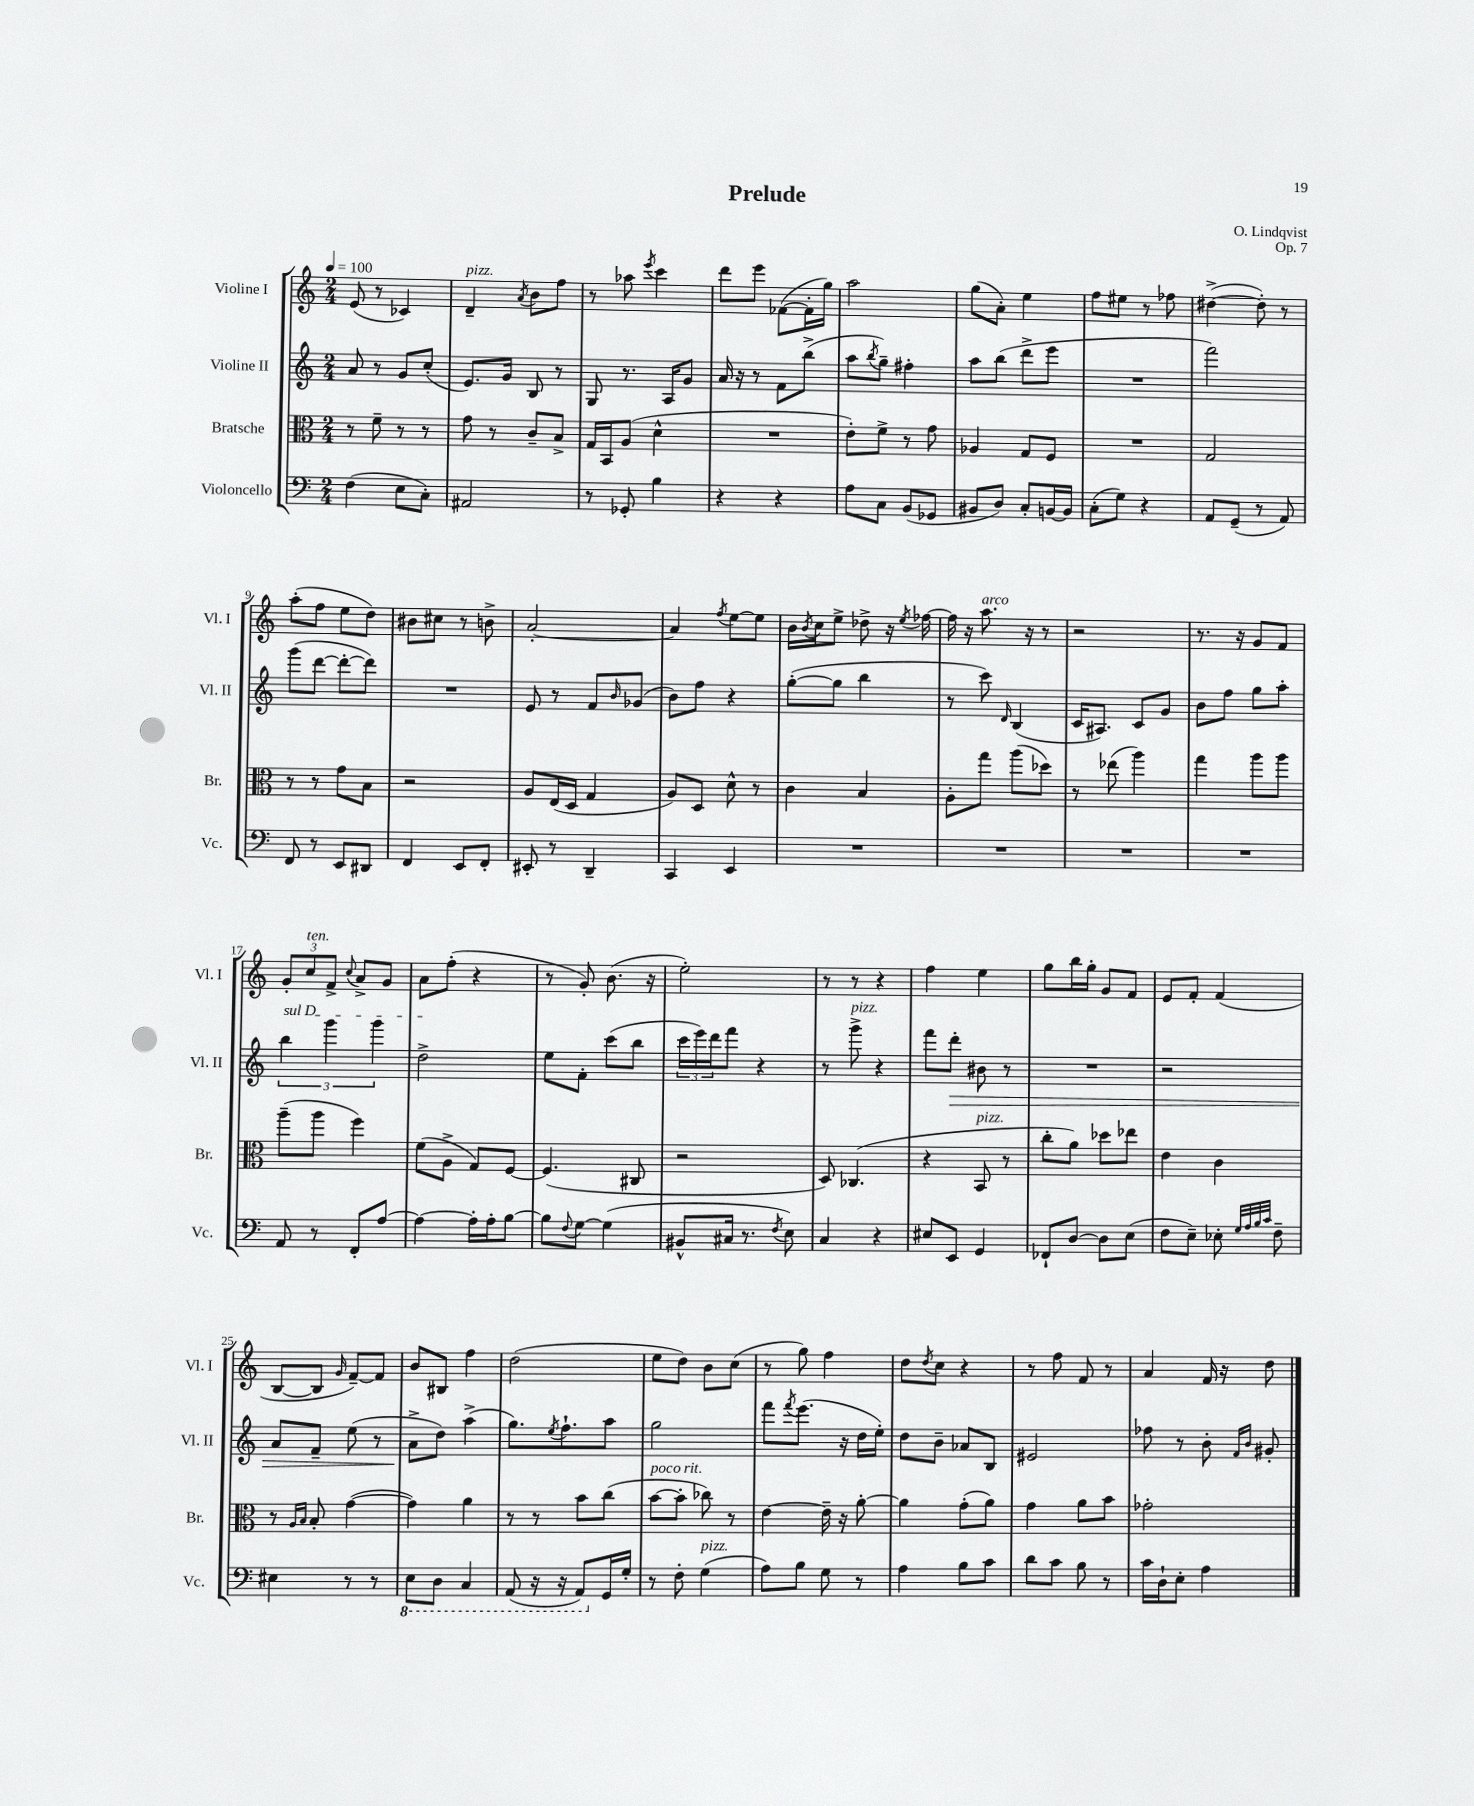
\header { title = "Prelude" composer = "O. Lindqvist" opus = "Op. 7" }
<<
\new StaffGroup <<
\new Staff = "s0" \with { instrumentName = "Violine I" shortInstrumentName = "Vl. I" } {
    \clef treble \key c \major \numericTimeSignature \time 2/4 \tempo 4 = 100
    e'8( r8 ces'4) |
    d'4--^\markup { \italic "pizz." } \acciaccatura { a'8 } b'8 f''8 |
    r8 aes''8 \acciaccatura { e'''8 } c'''4 |
    d'''8 e'''8 fes'8~( fes'16-. g''16) |
    a''2 |
    g''8( a'8-.) e''4 |
    f''8 eis''8 r8 fes''8 |
    dis''4~->( dis''8-.) r8 |
    a''8-.( f''8 e''8 d''8) |
    bis'8 cis''8 r8 b'8-> |
    a'2~-. |
    a'4 \acciaccatura { f''8 } e''8~ e''8 |
    b'16 \acciaccatura { b'8 } c''16 e''8-> des''8-> r16 \acciaccatura { e''8 } fes''16~ |
    fes''16 r16 a''8.^\markup { \italic "arco" } r16 r8 |
    r2 |
    r8. r16 g'8 f'8 |
    \tuplet 3/2 { g'8-. c''8^\markup { \italic "ten." } f'8-> } \appoggiatura { c''8 } a'8-> g'8 |
    a'8 f''8-.( r4 |
    r8 g'8-.) b'8.( r16 |
    e''2-.) |
    r8 r8 r4 |
    f''4 e''4 |
    g''8 b''16 g''16-. g'8 f'8 |
    e'8 f'8-. f'4( |
    b8~ b8 \grace { g'16 } f'8~--) f'8 |
    b'8 bis8 f''4 |
    d''2( |
    e''8 d''8) b'8 c''8( |
    r8 g''8) f''4 |
    d''8 \acciaccatura { d''8 } c''8 r4 |
    r8 f''8 f'8 r8 |
    a'4 f'16 r16 d''8 \bar "|." |
}
\new Staff = "s1" \with { instrumentName = "Violine II" shortInstrumentName = "Vl. II" } {
    \clef treble \key c \major \numericTimeSignature \time 2/4
    a'8 r8 g'8 c''8-.( |
    e'8.) g'16 b8 r8 |
    g8 r8. a16 g'8 |
    a'16 r16 r8 f'8 b''8->( |
    a''8 \acciaccatura { b''8 } g''8--) fis''4-. |
    a''8 b''8( d'''8-> e'''8 |
    R2 |
    f'''2) |
    g'''8( d'''8~ d'''8~-. d'''8) |
    R2 |
    e'8 r8 f'8 \grace { b'16 } ges'8( |
    b'8) f''8 r4 |
    g''8~-.( g''8 b''4 |
    r8 c'''8) \grace { d'16 } b4( |
    c'16 ais8.) c'8 g'8 |
    b'8 f''8 g''8 a''8-. |
    \tuplet 3/2 { \once \override TextSpanner.bound-details.left.text = \markup { \italic "sul D" } b''4\startTextSpan g'''4 g'''4 } |
    d''2->\stopTextSpan |
    e''8 f'8-. c'''8( b''8 |
    \tuplet 3/2 { c'''16 e'''16) d'''16 } f'''8 r4 |
    r8 g'''8->^\markup { \italic "pizz." } r4 |
    f'''8 d'''8-.\> bis'8 r8 |
    R2 |
    r2 |
    a'8 f'8-- e''8( r8 |
    a'8->\! d''8) a''4->( |
    g''8.) \acciaccatura { e''8 } f''8.-! a''8 |
    g''2 |
    f'''8 \acciaccatura { f'''8 } e'''8.( r16 d''16 e''16-.) |
    d''8 b'8-- aes'8 b8 |
    eis'2 |
    fes''8 r8 b'8-. \grace { f'16 b'16 } gis'8-. \bar "|." |
}
\new Staff = "s2" \with { instrumentName = "Bratsche" shortInstrumentName = "Br." } {
    \clef alto \key c \major \numericTimeSignature \time 2/4
    r8 f'8-- r8 r8 |
    g'8 r8 c'8-- b8-> |
    g16 b,16 a8( d'4-^ |
    R2 |
    e'8-.) f'8-> r8 g'8 |
    aes4 g8 f8 |
    R2 |
    g2 |
    r8 r8 g'8 b8 |
    r2 |
    a8 e16( d16 g4 |
    a8) d8 d'8-^ r8 |
    c'4 b4 |
    a8-. g''8 a''8( des''8) |
    r8 ees''8( a''4) |
    g''4 a''8 a''8 |
    a''8--( a''8 f''4) |
    f'8( a8-> g8) f8~ |
    f4.( cis8 |
    r2 |
    d8) ces4.( |
    r4 b,8^\markup { \italic "pizz." } r8 |
    c''8-. a'8) des''8 ees''8 |
    e'4 c'4 |
    r8 \grace { a16 b16 } b8-. g'4~( |
    g'4) a'4 |
    r8 r8 b'8 c''8( |
    b'8~^\markup { \italic "poco rit." } b'8-. ces''8) r8 |
    e'4~ e'16-- r16 a'8~-. |
    a'4 g'8-.( a'8) |
    g'4 a'8 b'8 |
    ges'2-. \bar "|." |
}
\new Staff = "s3" \with { instrumentName = "Violoncello" shortInstrumentName = "Vc." } {
    \clef bass \key c \major \numericTimeSignature \time 2/4
    f4( e8 c8-.) |
    ais,2 |
    r8 ges,8-. b4 |
    r4 r4 |
    a8 c8 b,8( ges,8 |
    bis,8 d8) c8-. b,16~ b,16 |
    c8-.( g8) r4 |
    a,8 g,8--( r8 a,8) |
    f,8 r8 e,8 dis,8 |
    f,4 e,8 f,8-. |
    eis,8-. r8 d,4-- |
    c,4 e,4 |
    R2 |
    R2 |
    R2 |
    R2 |
    a,8 r8 f,8-. a8~ |
    a4~ a16-. a16-. b8~ |
    b8 \appoggiatura { f8 } g8~ g4( |
    bis,8-^ cis16 r8. \acciaccatura { f8 } e8) |
    c4 r4 |
    eis8 e,8 g,4 |
    fes,8-! d8~ d8 e8( |
    f8 e8--) ees8-. \grace { g32 a32 b32 c'32 } f8-- |
    eis4 r8 r8 |
    \ottava #-1 e,8 d,8 c,4 |
    a,,8( r16 r16 a,,8) \ottava #0 g,16 g16-. |
    r8 f8-. g4^\markup { \italic "pizz." }( |
    a8) b8 g8 r8 |
    a4 b8 c'8 |
    d'8 c'8 b8 r8 |
    c'16 d16-! e8-. a4 \bar "|." |
}
>>
>>
